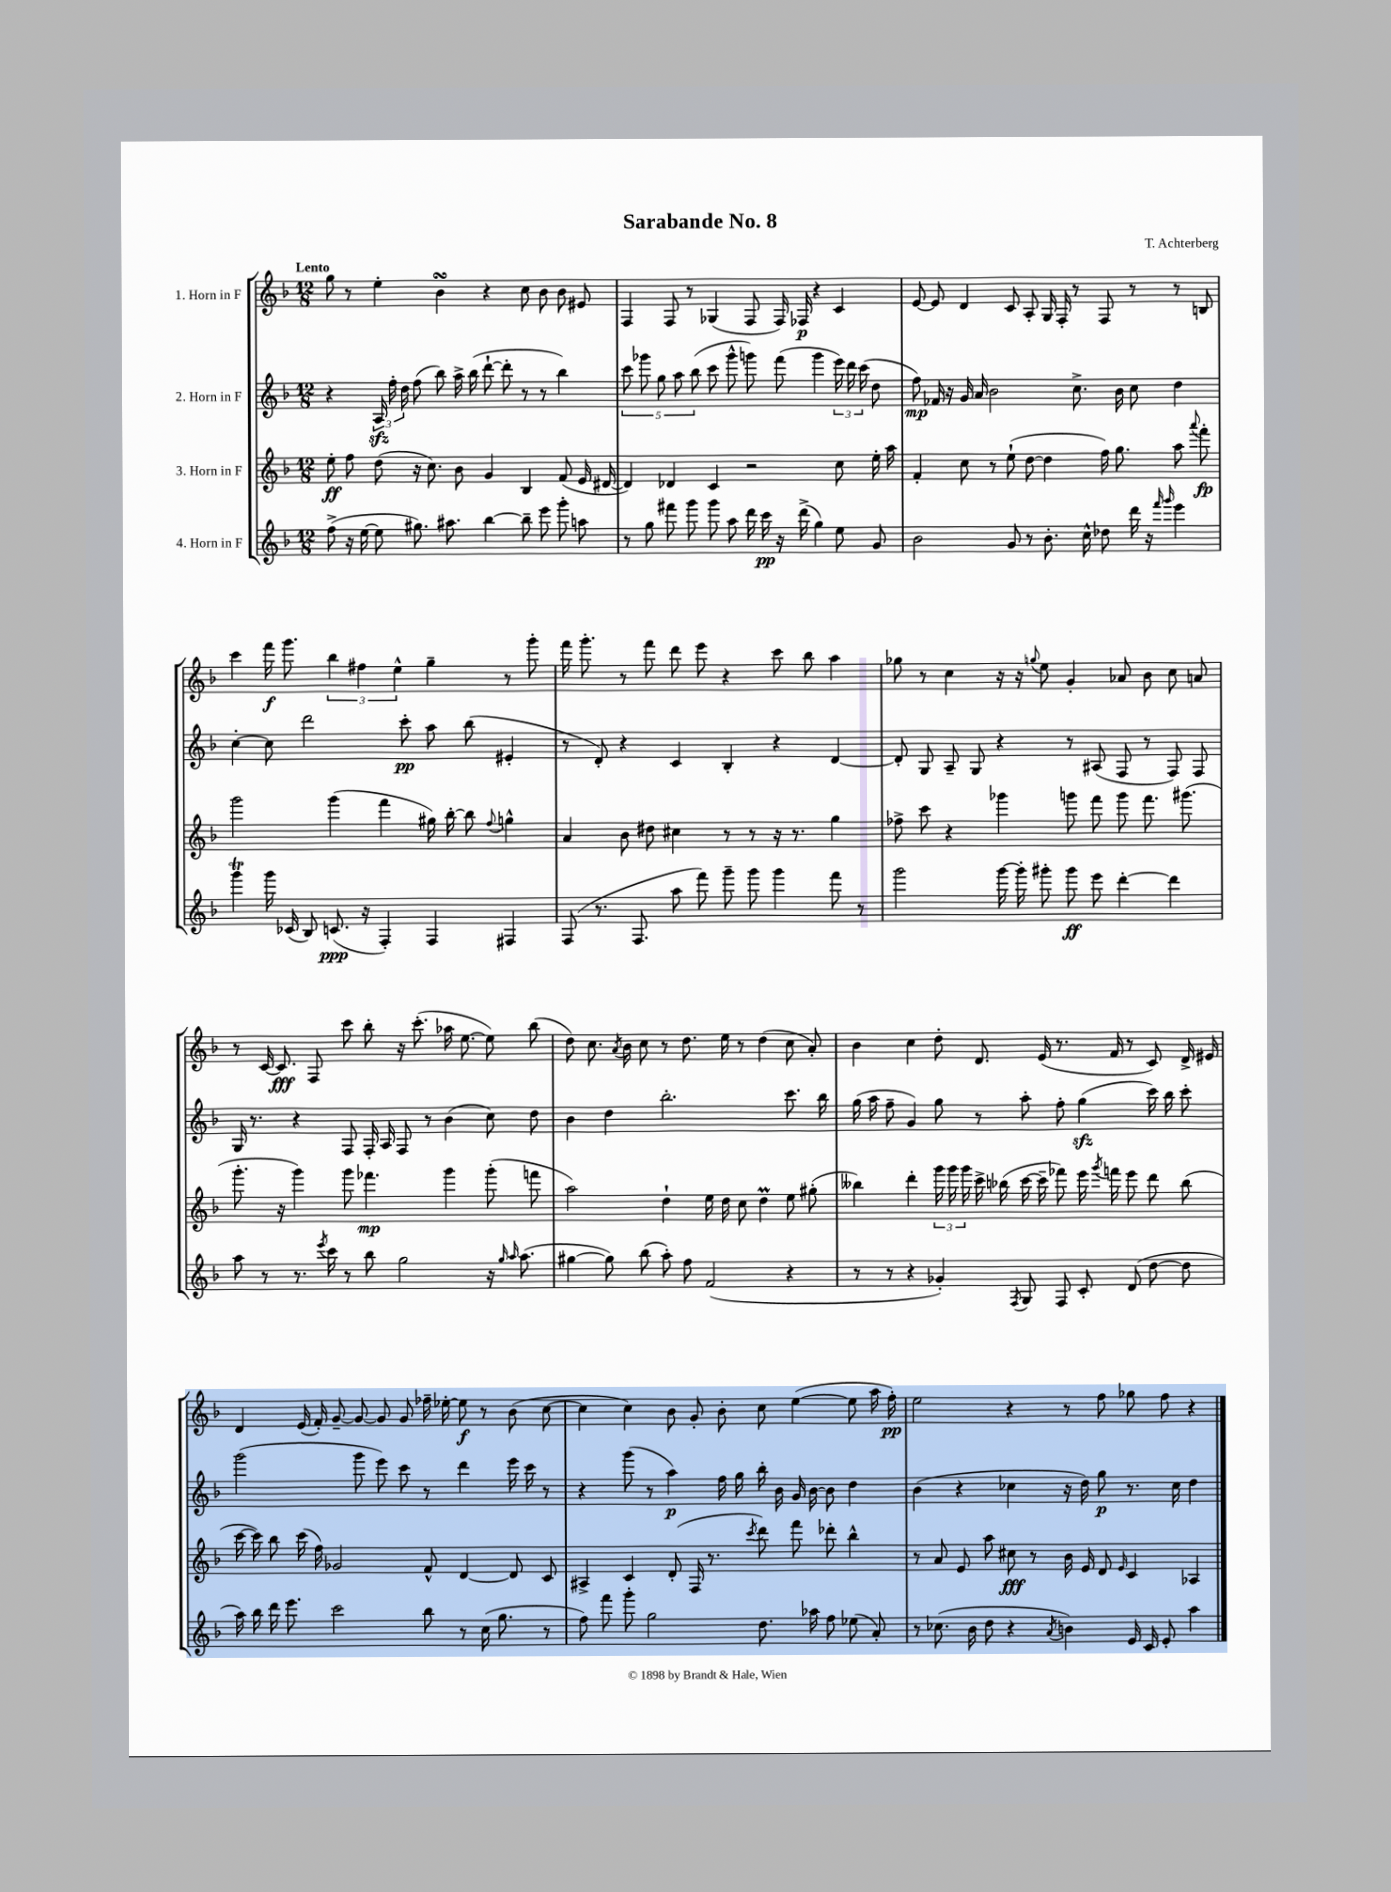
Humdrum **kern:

**kern	**kern	**kern	**kern
*staff4	*staff3	*staff2	*staff1
*clefG2	*clefG2	*clefG2	*clefG2
*k[b-]	*k[b-]	*k[b-]	*k[b-]
*M12/8	*M12/8	*M12/8	*M12/8
(8ff^	8ee'	4r	8gg
16r	8ff	.	8r
[16ee	.	.	.
8ee]	(8dd	24A	4ee'
.	.	24ff'	.
.	.	24dd	.
8.gg#)	16r	(8ff	.
.	8.cc)	.	.
.	.	8bb-)	4b-
8.aa#	.	.	.
.	8b-	16aa^	.
.	.	(16bb-	.
[4bb-	4g	[8ddd`	4r
.	.	8ddd']	.
8bb-~]	4B-	8r	8cc
8eee	.	8r	8b-
8ggg'	(8f	4bb-)	8b-
8aa	16e	.	8e#
.	[16d#	.	.
=	=	=	=
8r	4d#])	10ccc	4F
.	.	10ggg-	.
8gg	.	.	.
.	.	10gg	.
8fff#	4d-	.	8F
.	.	10aa	.
8ggg	.	.	8r
.	.	(10bb-	.
8ggg	4c	8ccc	(4G-
8aa	.	8ggg-^^	.
16ddd	2r	8ggg)	8F
16ccc	.	.	.
16r	.	(8fff	16F)
(16ddd^	.	.	16F-
4gg)	.	4ggg	4r
8ee	8cc	24eee)	4c
.	.	24ddd	.
.	.	(24ccc	.
8g	16ee'	8dd	.
.	16aa	.	.
=	=	=	=
2b-	4f'	8ff)	[8e
.	.	16f-	8e]
.	.	16r	.
.	8cc	16g	4d
.	.	16a	.
.	8r	2b-	.
8g	(8ee`	.	8c
8r	[8dd	.	8A'
8.b-'	4dd]	.	16G
.	.	.	16F'
.	.	8.cc^	8r
16cc^^	.	.	.
8dd-	16ff)	.	8F
.	8.gg	16b-	.
16ddd	.	8cc	8r
16r	.	.	.
16qqfff	.	.	.
16qqggg	.	.	.
4eee	8aa	4dd	8r
.	8qqaaa	.	.
.	8fff'	.	8B
=	=	=	=
4ggg	2ggg	[4cc'	4ccc
16ggg	.	8cc]	16fff
(16c-	.	.	8.ggg
8B-)	.	2ddd	.
(8.c	(4ggg	.	6bb-
.	.	.	6ff#
16r	.	.	.
4F')	4fff	.	.
.	.	.	6ee^^
.	.	8ccc'	.
4F	16gg#)	8aa	4gg~
.	[16bb-'	.	.
.	8bb-]	(8bb-	.
.	8qqff	.	.
4F#	4gg^^	4e#'	8r
.	.	.	8ggg'
=	=	=	=
(8F	4a	8r	16fff
.	.	.	8.ggg'
8.r	.	8d')	.
.	8b-	4r	8r
8.F	.	.	.
.	8dd#	.	8fff
8aa	4cc#	4c	8ddd
8fff)	.	.	8eee
8ggg~	8r	4B-'	4r
8ggg	8r	.	.
4ggg	16r	4r	8ccc
.	8.r	.	.
.	.	.	8bb-
8fff	4gg	[4d	4aa
8r	.	.	.
=	=	=	=
2ggg	8ff-^	8d']	8gg-
.	8ccc	8G	8r
.	4r	8A~	4cc
.	.	8G	.
[16ggg	4ggg-	4r	16r
16ggg']	.	.	16r
.	.	.	8qqgg
8ggg#'	.	.	8ee
8ggg#	8ggg	8r	4g'
8eee	8fff	(8A#	.
[4ddd'	8ggg	8F	8a-
.	8.fff	8r	8b-
4ddd]	.	8F)	8cc
.	(8.ggg#	.	.
.	.	8F	8a
=	=	=	=
8aa	8.ggg'	16G	8r
.	.	8.r	.
8r	.	.	[16c
.	16r	.	8.c]
8.r	4ggg)	4r	.
.	.	.	8F
8qeee	.	.	.
16ccc	.	.	.
8r	8ggg	8F	8ccc
8bb-	4.fff-	16F'	8bb-'
.	.	16A	.
2gg	.	8F	16r
.	.	.	(8.ccc'
.	.	8r	.
.	4ggg	(4b-	16aa-
.	.	.	[8.ee
16r	(8ggg'	8cc)	8ee])
16qqgg	.	.	.
16qqaa	.	.	.
(8.aa	.	.	.
.	8fff	8dd	(8bb-
=	=	=	=
[4gg#	2aa)	4b-	8dd)
.	.	.	8.cc
8gg#])	.	4dd	.
.	.	.	8qa
.	.	.	16b-
(8bb-	.	.	8cc
8aa')	4dd`	2.bb-'	8r
8ff	.	.	8.dd
(2f	16ee	.	.
.	16dd	.	16ee
.	8cc	.	8r
.	4dd	.	(4dd
4r	8ee	8.ccc	8cc
.	(8gg#'	.	8a')
.	.	16bb-	.
=	=	=	=
8r	4bb--)	(16gg	4b-
.	.	16aa	.
8r	.	8ff~	.
4r	4ddd'	4g)	4cc
4g-')	24ggg	8gg	8dd'
.	24ggg	.	.
.	24ggg	.	.
.	16ccc^	8r	8.d
.	(16bb-	.	.
8qF	.	.	.
8G	[16ccc	8aa'	.
.	16ccc~]	.	(16e
8F	8fff-)	8ff'	8.r
8c'	16eee	(4gg	.
.	8qggg	.	.
.	16fff	.	16f
(8d	8eee	.	8r
[8dd	8ddd	16ccc)	8c)
.	.	16bb-	.
8dd]	(8bb-	8ccc'	16d^
.	.	.	16e#
=	=	=	=
16aa)	[16ccc	(2ggg	4d
16bb-	16ccc])	.	.
16ddd	8bb-	.	.
8.eee	.	.	.
.	(16ccc	.	(16e
.	16ff)	.	16f')
2ccc	2g-	.	[8g~
.	.	8ggg	8g_
.	.	8eee)	8g]
.	.	8ccc	8g
8bb-	8f^^	8r	16ff-~
.	.	.	[16ee-'
8r	[4d	4ddd	8ee-]
(16cc	.	.	8r
8.gg	.	.	.
.	8d]	16eee	(8b-
.	.	16ccc	.
8r	8c	8r	[8cc
=	=	=	=
8ff)	4A#^	4r	4cc]
8fff	.	.	.
8ggg'	4c	(8ggg	4cc)
2gg	.	8r	.
.	(8d'	4aa)	8b-
.	16F	.	8g'
.	8.r	.	.
.	.	16ff	8b-'
.	.	16gg	.
.	8qccc	.	.
8.dd	8ddd)	16bb-'	8cc
.	.	16b-	.
.	8fff	16g	([4ee
16aa-	.	[16b-	.
8ff	8ddd-'	8b-]	.
(8ee-	4bb-^^	4dd	8ee]
8a')	.	.	16aa
.	.	.	16ff')
=	=	=	=
8r	8r	(4b-	2ee
(8.cc-	8a	.	.
.	8e	4r	.
16b-	.	.	.
8dd	8aa	.	.
4r	8cc#	4cc-	4r
.	8r	.	.
8qa	.	.	.
4b)	16b-	16r	8r
.	16e	16dd)	.
.	8d	8gg	8ff
.	16qqe	.	.
16e	4c	8.r	8gg-
16c	.	.	.
8e'	.	.	8ff
.	.	16cc-	.
4aa	4A-	4dd	4r
==	==	==	==
*-	*-	*-	*-
